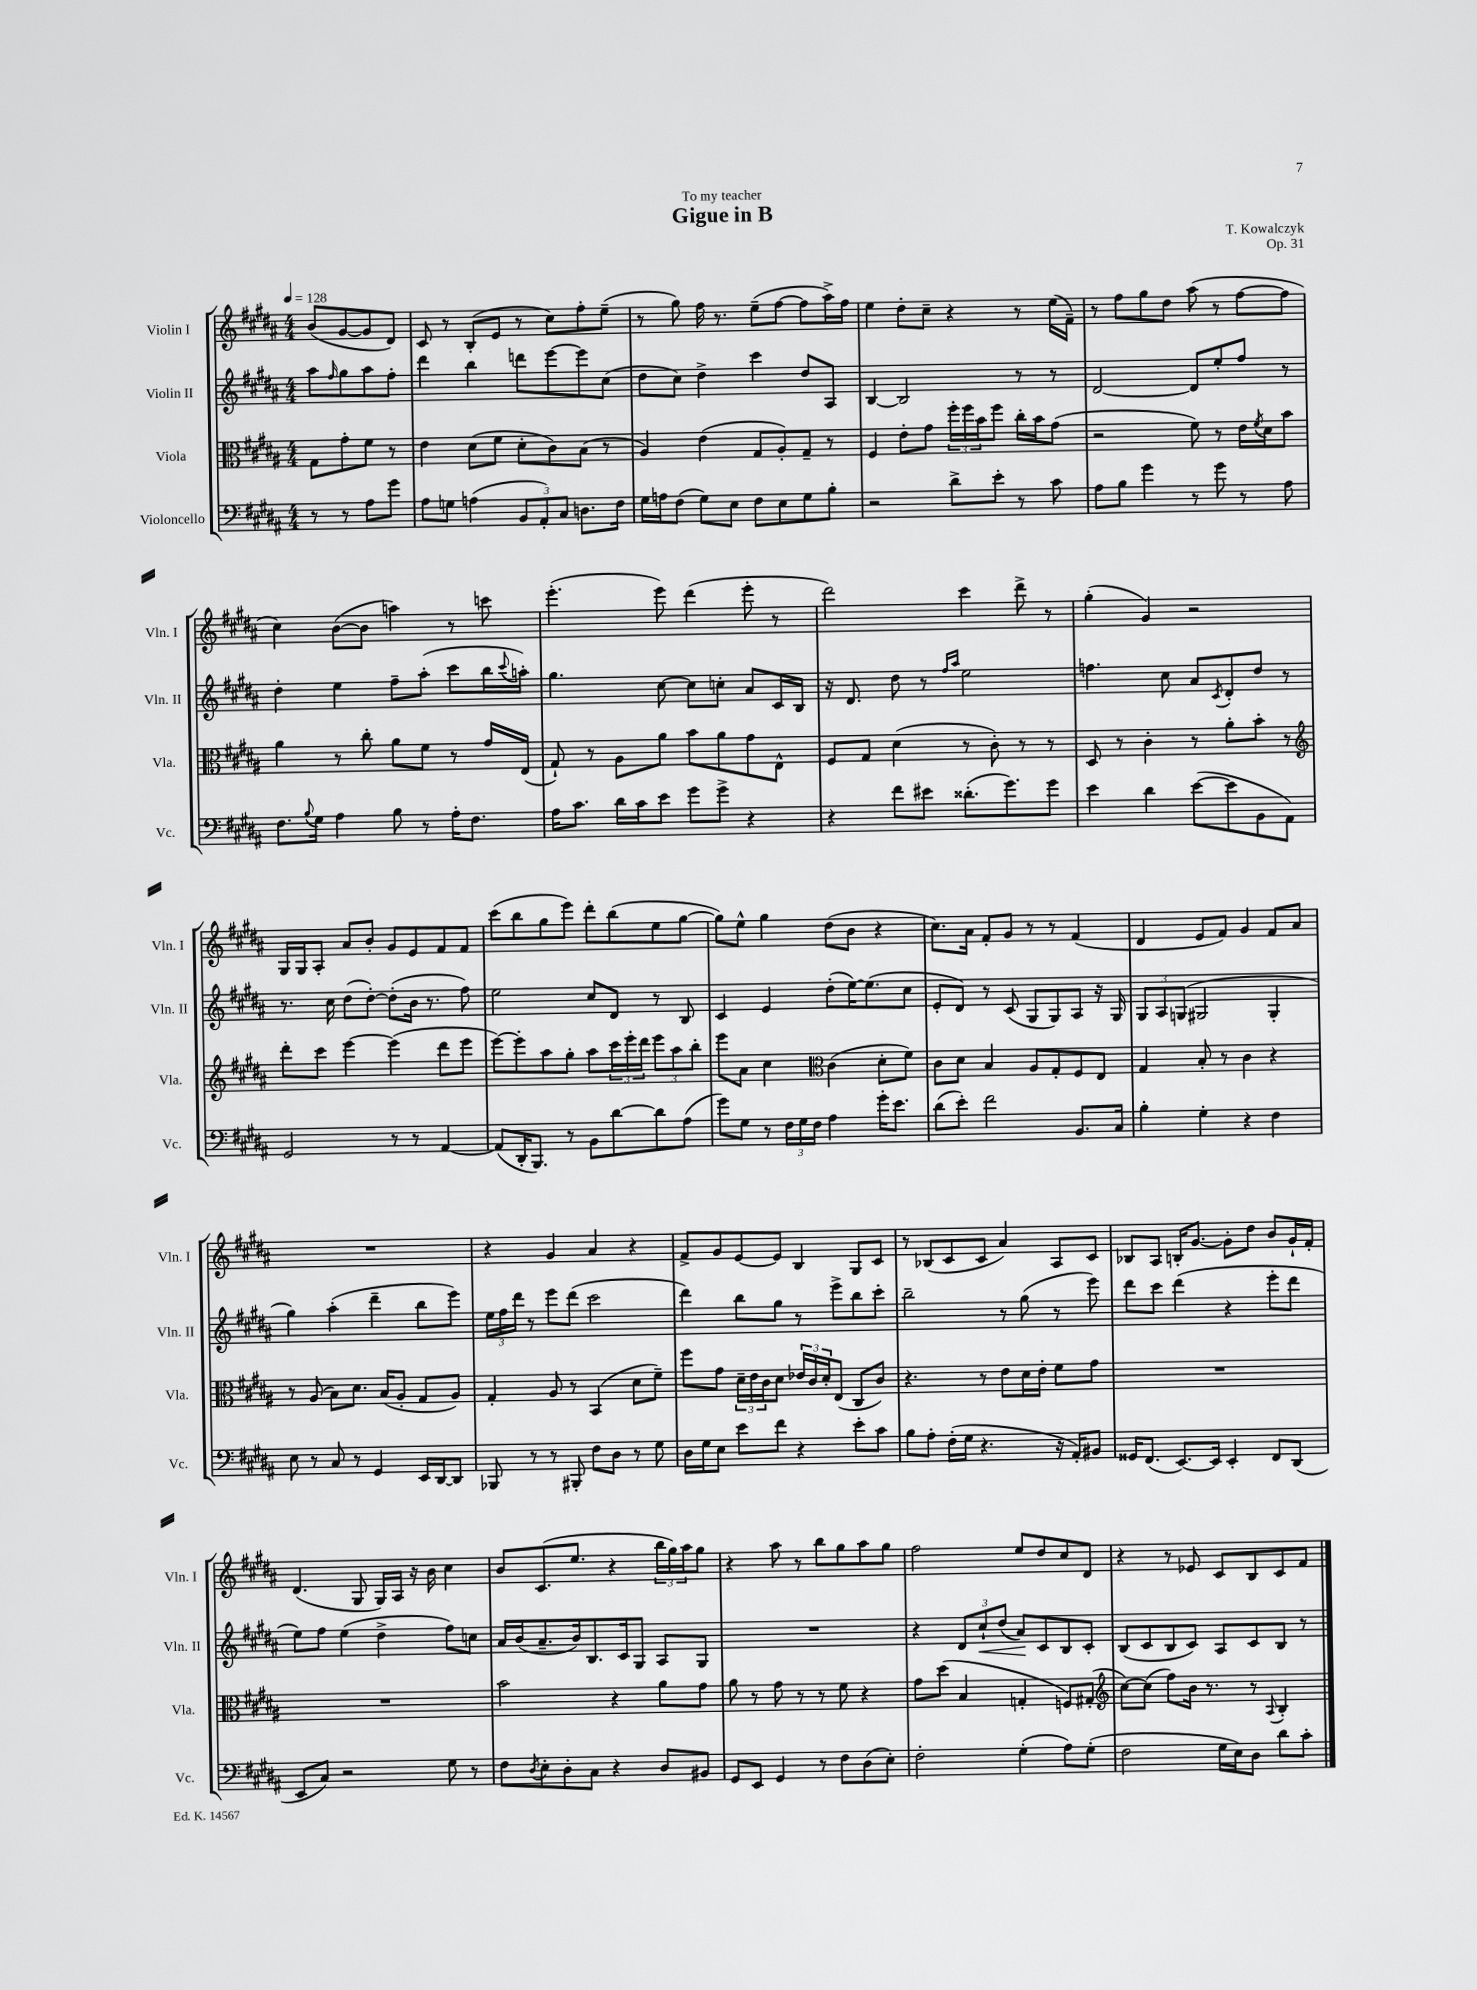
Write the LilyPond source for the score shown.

\header { title = "Gigue in B" composer = "T. Kowalczyk" dedication = "To my teacher" opus = "Op. 31" }
<<
\new StaffGroup <<
\new Staff = "s0" \with { instrumentName = "Violin I" shortInstrumentName = "Vln. I" } {
    \clef treble \key b \major \numericTimeSignature \time 4/4 \partial 2 \tempo 4 = 128
    b'8( gis'8~ gis'8 dis'8) |
    cis'8 r8 b8-.( e'8 r8 cis''8) fis''8-. e''8--( |
    r8 gis''8) fis''16 r8. e''8--( fis''8~ fis''8 ais''16->) fis''16 |
    e''4 dis''8-. cis''8-- r4 r8 e''16( fis'16--) |
    r8 fis''8 gis''8 dis''8 ais''8( r8 fis''8~ fis''8 |
    cis''4) b'8~( b'8 a''4) r8 c'''8 |
    e'''4.-.( e'''8) dis'''4( e'''8-. r8 |
    dis'''2) cis'''4 dis'''8-> r8 |
    gis''4-.( gis'4) r2 |
    gis16 gis16 ais8-. ais'8 b'8-. gis'8 e'8 fis'8 fis'8 |
    cis'''8( b''8 gis''8 e'''8) dis'''8-. b''8( e''8 gis''8~ |
    gis''8) e''8-^ gis''4 dis''8( b'8 r4 |
    cis''8.) ais'16 fis'8-. gis'8 r8 r8 fis'4( |
    dis'4 e'8 fis'8) gis'4 fis'8 ais'8 |
    R1 |
    r4 gis'4 ais'4 r4 |
    fis'8-> gis'8 e'8~ e'8 b4 gis8 cis'8 |
    r8 bes8( cis'8 cis'8 ais'4) ais8 cis'8 |
    bes8 ais8 b16-. gis'8.~ gis'8-. dis''8 b'8 gis'16-! fis'16-. |
    dis'4.( gis8 gis16) ais16 r16 b'16 cis''4 |
    b'8 cis'8.( e''8. r4 \tuplet 3/2 { b''16 gis''16) ais''16 } gis''8 |
    r4 ais''8 r8 b''8 gis''8 ais''8 gis''8 |
    fis''2 e''8 dis''8 cis''8 dis'8 |
    r4 r8 ees'8 cis'8 b8 cis'8 fis'8 \bar "|." |
}
\new Staff = "s1" \with { instrumentName = "Violin II" shortInstrumentName = "Vln. II" } {
    \clef treble \key b \major \numericTimeSignature \time 4/4 \partial 2
    ais''8 \grace { fis''16 } gis''8 ais''8 fis''8-. |
    dis'''4 b''4 d'''8 e'''8~ e'''8 cis''8( |
    dis''8 cis''8) dis''4-> cis'''4 dis''8 ais8 |
    b4~ b2 r8 r8 |
    dis'2~ dis'8 e''8-. fis''8 r8 |
    dis''4-. e''4 fis''8-- ais''8-.( cis'''8 b''16 \appoggiatura { cis'''8 } a''16-.) |
    gis''4. cis''8~ cis''8 c''8-. ais'8 cis'16 b16 |
    r16 dis'8. dis''8 r8 \grace { fis''16 ais''16 } e''2 |
    f''4. cis''8 ais'8 \acciaccatura { cis'8 } dis'8-. dis''8 r8 |
    r8. cis''16 dis''8( dis''8~-.) dis''8-.( b'16 r8. fis''8) |
    e''2 cis''8 dis'8 r8 b8 |
    cis'4 e'4 dis''8-.( e''16~) e''8.( cis''8 |
    e'8-. dis'8) r8 cis'8( gis8 gis8) ais8 r16 gis16 |
    \tuplet 3/2 { gis8 ais8 g8( } gis2 gis4-. |
    gis''4) ais''4-.( dis'''4-- b''8 e'''8) |
    \tuplet 3/2 { e''16 fis''16 dis'''16 } r8 e'''8 dis'''8( cis'''2 |
    dis'''4) b''8 gis''8 r8 e'''8-> b''8 cis'''8-. |
    b''2-- r8 gis''8( r8 e'''8) |
    dis'''8 cis'''8 dis'''4( r4 e'''8-. dis'''8 |
    e''8) fis''8 e''4( dis''4-> fis''8) c''8 |
    ais'16 b'16( ais'8.-- b'16) b8. cis'16 gis8 ais8 gis8 |
    R1 |
    r4 \tuplet 3/2 { dis'8 cis''8-!\< dis''8( } ais'8\!) cis'8 b8 cis'8-. |
    b8( cis'8 b8 cis'8) ais8 cis'8 b8 r8 \bar "|." |
}
\new Staff = "s2" \with { instrumentName = "Viola" shortInstrumentName = "Vla." } {
    \clef alto \key b \major \numericTimeSignature \time 4/4 \partial 2
    gis8 gis'8-. fis'8 r8 |
    e'4 dis'8( fis'8 dis'8-. cis'8) b8( r8 |
    ais4) e'4( gis8 ais8-.) gis8-- r8 |
    fis4 e'8-. gis'8 \tuplet 3/2 { fis''16-. fis''16 b'16 } fis''8 cis''16-. b'16 gis'8( |
    r2 fis'8) r8 e'16 \acciaccatura { fis'8 } dis'16 b'8 |
    ais'4 r8 cis''8-. ais'8 fis'8 r8 gis'16 e16( |
    gis8-!) r8 ais8 ais'8 b'8 ais'8 gis'8 e8-^ |
    fis8 gis8 dis'4( r8 cis'8-.) r8 r8 |
    dis8 r8 cis'4-. r8 ais'8-. b'8-. r8 |
    \clef treble dis'''8-. cis'''8 e'''4~ e'''4( dis'''8 e'''8 |
    e'''8~) e'''8-. ais''8 gis''8-. ais''8 \tuplet 3/2 { cis'''16 e'''16-. dis'''16 } \tuplet 3/2 { e'''8 ais''8 b''8-. } |
    e'''8 ais'8 cis''4 \clef alto cis'4( dis'8-. fis'8) |
    cis'8 dis'8 b4 ais8 gis8-. fis8 e8 |
    gis4 b8-. r8 cis'4 r4 |
    r8 ais8( b8) dis'8. b16( ais8-. gis8 ais8) |
    gis4-. ais8 r8 b,4( dis'8 fis'8--) |
    fis''8 gis'8 \tuplet 3/2 { dis'16-- e'16 cis'16 } dis'8 \tuplet 3/2 { ees'16 cis'16 dis'16-. } e8( cis8 cis'8) |
    r4. r8 e'8 dis'16 e'16-. fis'8 gis'8 |
    R1 |
    R1 |
    b'2 r4 ais'8 gis'8 |
    ais'8 r8 gis'8 r8 r8 fis'8 r4 |
    gis'8 dis''8( b4 g4-. f8) gis8-.( |
    \clef treble cis''8~) cis''8( fis''8) b'16 r8. r8 \appoggiatura { ais8 } b4-. \bar "|." |
}
\new Staff = "s3" \with { instrumentName = "Violoncello" shortInstrumentName = "Vc." } {
    \clef bass \key b \major \numericTimeSignature \time 4/4 \partial 2
    r8 r8 ais8 gis'8 |
    ais8 g8 a4( \tuplet 3/2 { b,8 ais,8-.) cis8 } d8. fis16 |
    gis16 a16 fis8( gis8) e8 fis8 e8 gis8 b8-. |
    r2 dis'8-> e'8-. r8 cis'8 |
    ais8 b8 gis'4 r8 gis'8 r8 ais8 |
    fis8. \appoggiatura { b8 } gis16 ais4 b8 r8 ais16-. fis8. |
    ais16 cis'8. dis'16 cis'16 e'8 gis'8 gis'8-> r4 |
    r4 fis'8 eis'8 disis'8.-.( gis'8.) gis'8 |
    e'4 dis'4 e'8~( e'8 b,8 ais,8) |
    gis,2 r8 r8 ais,4~ |
    ais,8( dis,16-. b,,8.) r8 b,8 dis'8~ dis'8 ais8( |
    gis'8) gis8 r8 \tuplet 3/2 { fis16 gis16 fis16 } ais4 gis'16-. e'8. |
    dis'8( e'8-.) fis'2 b,8. cis16 |
    b4-. gis4-. r4 fis4 |
    e8 r8 cis8 r8 gis,4 e,16 dis,16~ dis,8 |
    bes,,8 r8 r8 bis,,8-. fis8 dis8 r8 gis8 |
    dis16 gis16 e8 e'8 fis'8 r4 e'8-. cis'8 |
    b8 ais8-. fis16-.( gis16 r4. r16 ais,16-.) bis,8 |
    gisis,16 fis,8.( e,8.~) e,16 e,4-. fis,8 dis,8( |
    e,8 cis8) r2 gis8 r8 |
    fis8 \acciaccatura { dis8 } e8-. dis8-. cis8 r4 dis8 bis,8 |
    gis,8 e,8 gis,4 r8 fis8 dis8( e8-.) |
    fis2-. gis4-.( ais8) gis8-.( |
    fis2 gis16 e16) dis8 dis'8 cis'8-. \bar "|." |
}
>>
>>
\layout { \context { \Score \remove "Bar_number_engraver" } }
